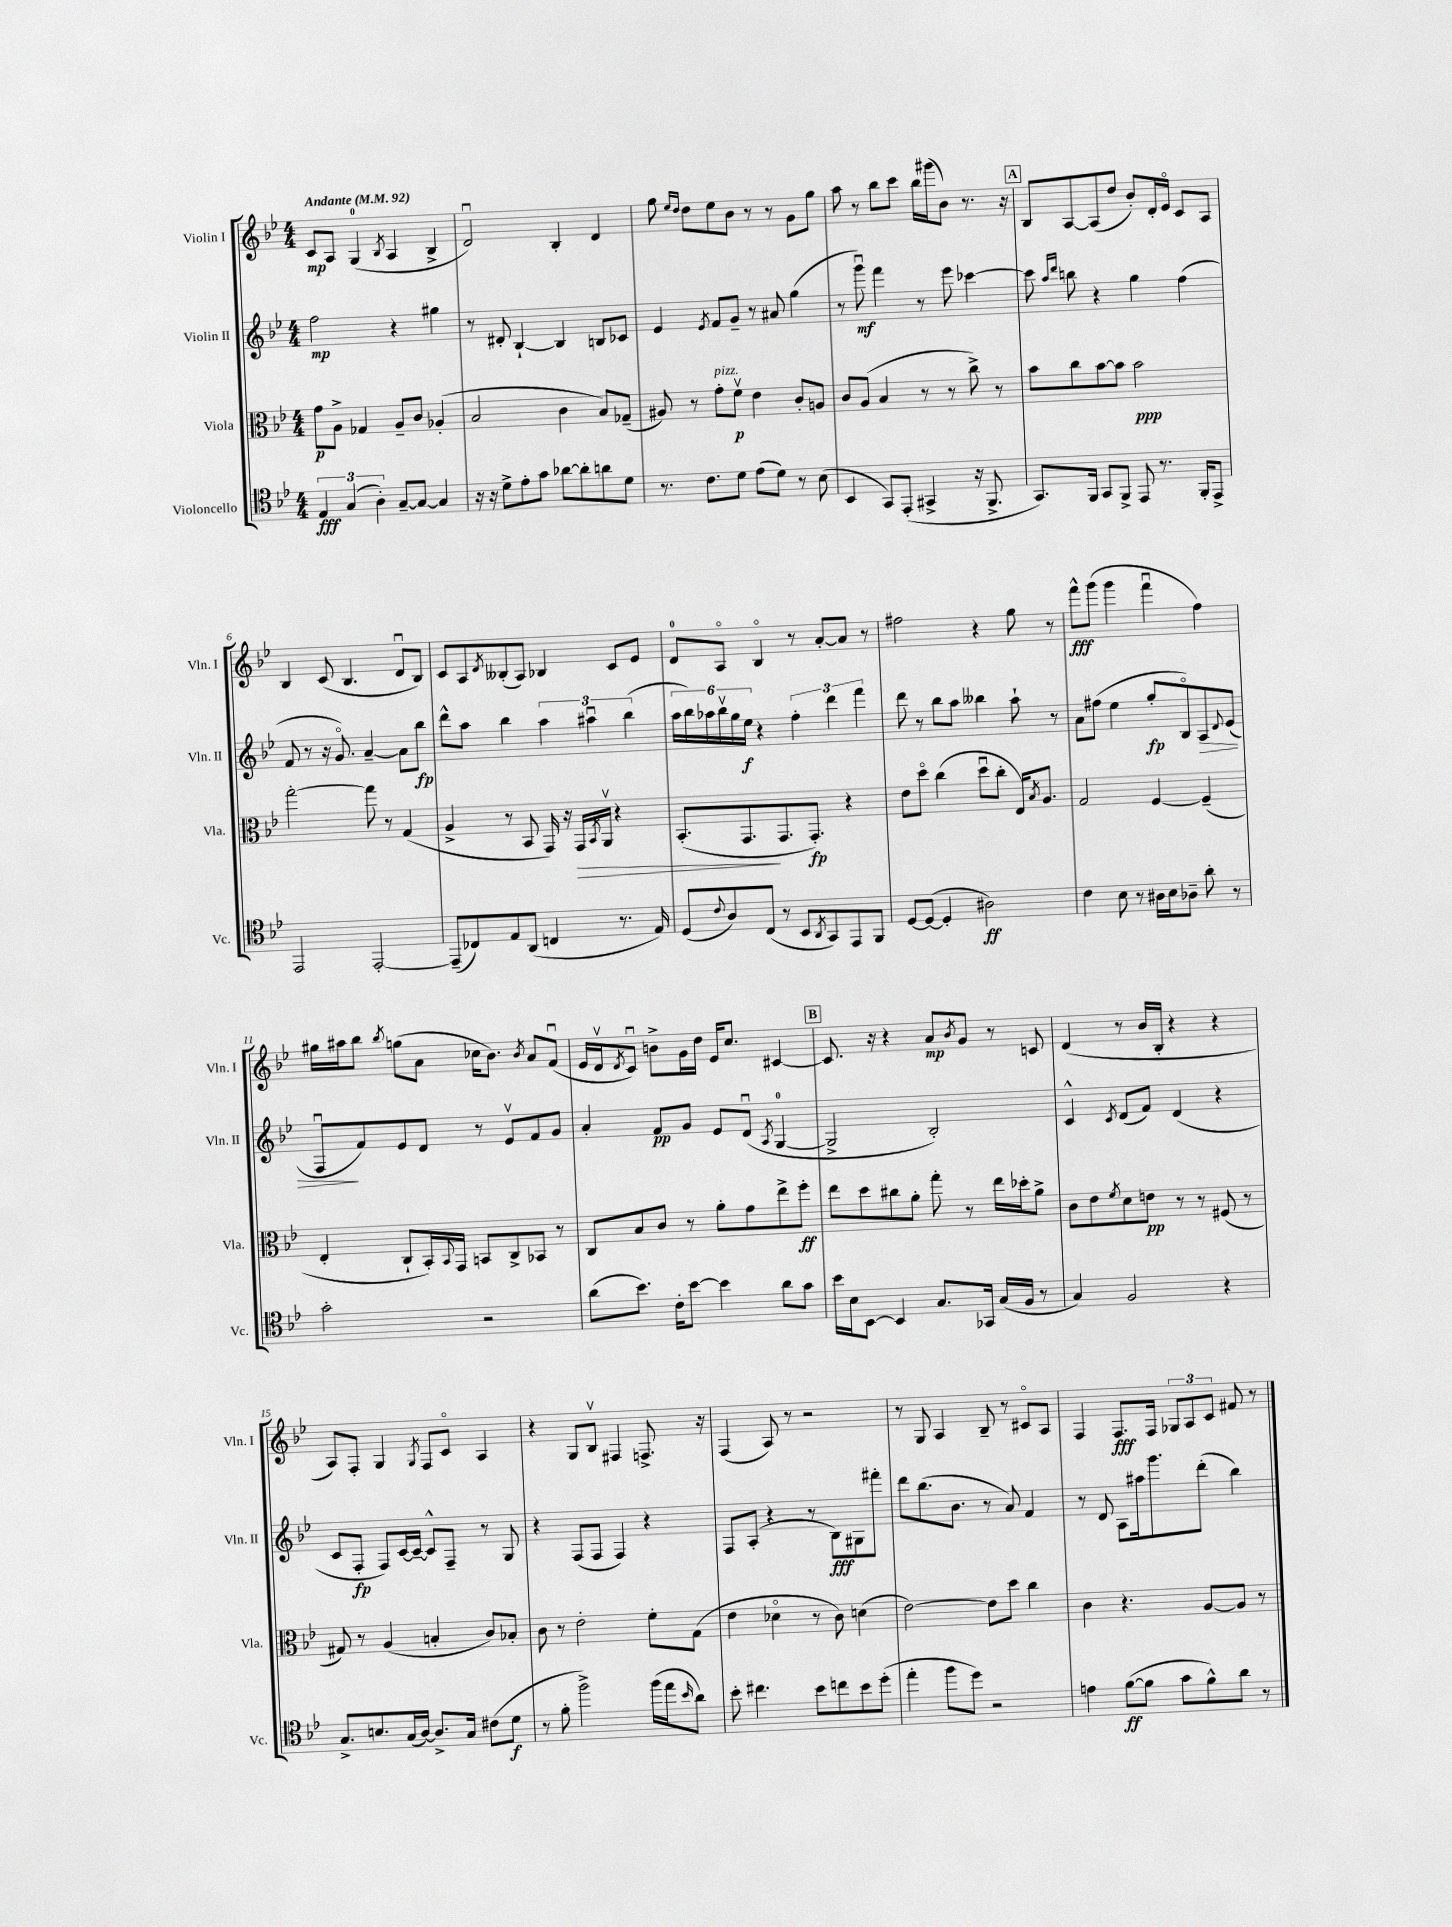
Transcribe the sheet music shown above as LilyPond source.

<<
\new StaffGroup <<
\new Staff = "s0" \with { instrumentName = "Violin I" shortInstrumentName = "Vln. I" } {
    \clef treble \key bes \major \numericTimeSignature \time 4/4 \tempo "Andante" 4 = 92
    c'8\mp a8 g4-0( \acciaccatura { bes8 } a4 bes4-> |
    d'2\downbow) bes4-. d'4 |
    g''8 \grace { ees''16 d''16 } d''8 ees''8 bes'8 r8 r8 g'8 g''8 |
    a''8 r8 bes''8 c'''8 bes''16 gis'''16( bes'8) r8. r16 |
    \mark \markup { \box "A" } bes8 a8~ a8( d''8 bes'8-.) d'16-. ees'16\flageolet c'8 a8 |
    bes4 c'8( bes4. d'8\downbow bes8) |
    c'8 a8 \acciaccatura { d'8 } beses8-.( a8) bes4 c'8 ees'8 |
    d'8-0 a8\flageolet bes4\flageolet r8 a'8~-. a'8 r8 |
    fis''2 r4 g''8 r8 |
    f'''8-^\fff g'''8( g'''4 f'''4\downbow f''4) |
    gis''16 ais''16 bes''8 \acciaccatura { bes''8 } g''8( a'8 ces''16 bes'8.) \acciaccatura { bes'8 } a'8 f'8\downbow( |
    ees'16 d'16\upbow \acciaccatura { d'8 } c'8\downbow) b'8-> g'16 d''16 ees'16 c''8. cis'4~ |
    \mark \markup { \box "B" } cis'8. r16 r4 a'8\mp \acciaccatura { bes'8 } g'8 r8 c'8 |
    d'4( r8 bes'16 bes16-. r4 r4 |
    a8) f8-. g4 \acciaccatura { g8 } f8 c'8\flageolet a4 |
    r4 g8 bes8\upbow fis4 f8.-> r16 |
    f4( a8) r8 r2 |
    r8 g8 a4 bes8-- r8 cis'8\flageolet a8 |
    f4 f8.\fff f16 \tuplet 3/2 { ges8 a8 c'8 } fis'8 r8 \bar "|." |
}
\new Staff = "s1" \with { instrumentName = "Violin II" shortInstrumentName = "Vln. II" } {
    \clef treble \key bes \major \numericTimeSignature \time 4/4
    f''2\mp r4 gis''4 |
    r8 dis'8-. bes4~-! bes4 b8 ces'8 |
    ees'4 \acciaccatura { ees'8 } f'8 g'8-- r8 ais'8 g''4( |
    r8 g'''8\downbow\mf) f'''4 r8 ees'''8 ces'''4~ |
    \mark \markup { \box "A" } ces'''8 \grace { a''16 d'''16 } b''8 r4 g''4 f''4( |
    f'8 r8 r16 g'8.\flageolet) a'4~-- a'8 bes''8\fp |
    d'''8-^ a''8 bes''4 \tuplet 3/2 { a''4 ais''4\downbow bes''4( } |
    \tuplet 6/4 { a''16 bes''16) aes''16 bes''16\upbow g''16 ees''16\f } r4 \tuplet 3/2 { f''4-. d'''4 f'''4 } |
    d'''8 r8 bes''8 a''8 beses''4 a''8-! r8 |
    a'8 fis''8( ees''4 g''8-.\fp bes8\flageolet) a8\> \appoggiatura { d'8 } ees'8( |
    f8\downbow\! f'8) ees'8 d'8 r8 ees'8\upbow f'8 g'8 |
    a'4-. f'8\pp g'8 ees'8 d'8\downbow( \acciaccatura { a8 } g4-0~ |
    \mark \markup { \box "B" } g2-> bes2-.) |
    c'4-^ \acciaccatura { c'8 } d'8( f'8) d'4( r4 |
    c'8 f8-.\fp f8) c'16~ c'16~-- c'8-^ f8-- r8 g8 |
    r4 f8( f8 f4) r4 |
    f8 a8-.( r4 r8 bes8\fff) gis8 fis'''8-. |
    d'''8 bes''8.( bes'8. r8 a'8) f'4 |
    r8 d'8 a8 ais''16 g'''8. d'''8-.( bes''4) \bar "|." |
}
\new Staff = "s2" \with { instrumentName = "Viola" shortInstrumentName = "Vla." } {
    \clef alto \key bes \major \numericTimeSignature \time 4/4
    g'8\p a8-> ges4 a8-- c'8 aes4-.( |
    bes2 c'4 bes8) ges8--( |
    ais8) r8 g'8-.^\markup { \italic "pizz." } f'8\upbow\p ees'4 c'8-. a8 |
    c'8 a8( bes4 r8 r8 c''8->) r8 |
    \mark \markup { \box "A" } bes'8 c''8 bes'8~ bes'8 bes'2\ppp |
    g''2~-. g''8 r8 g4( |
    a4-> r8 bes,8 g,16) r16 g,16\> \acciaccatura { bes,8 } a,16\upbow r4 |
    bes,8.-.( g,8.\! g,8. g,8.-.\fp) r4 |
    ees'8 d''8\flageolet c''4( d''8\downbow c''8-. ees16) \acciaccatura { bes8 } a8. |
    g2 f4~ f4--( |
    ees4-. c8-! bes,16-.) \appoggiatura { bes,8 } g,16 b,8 c8-> bes,8 r8 |
    c8 bes8 c'8 r8 a'8-. g'8 ees''8-> f''8-.\ff |
    \mark \markup { \box "B" } ees''8 d''8 cis''8 a'8-. g''8-. r8 ees''16 des''16-. a'8-> |
    c'8 ees'8 \acciaccatura { f'8 } d'8 e'8\pp r8 r8 fis8( r8 |
    gis8) r8 a4( b4-. c'8) bes8-. |
    c'8 r8 ees'2-. f'8-. g8( |
    ees'4 des'4\flageolet r8 c'8) d'4( |
    ees'2~) ees'8 d''8 c''4 |
    c'4 r4. a8~ a8 r8 \bar "|." |
}
\new Staff = "s3" \with { instrumentName = "Violoncello" shortInstrumentName = "Vc." } {
    \clef tenor \key bes \major \numericTimeSignature \time 4/4
    \tuplet 3/2 { ees4\fff g4( a4-.) } g8~-- g8~ g4 |
    r16 r16 d'8-> ees'8-. g'8 aes'8~ aes'8-. a'8 d'8 |
    r8. c'8. d'8 ees'8( d'8) r8 bes8( |
    bes,4 g,8) ees,8-.( gis,4-> r16 f,8.-> |
    \mark \markup { \box "A" } g,8.) f,16 g,8 f,8-> ees,8 r8. f,16-. ees,8-> |
    ees,2 ees,2~-. |
    ees,8--( ces8) ees8 a,8( c4 r8. ees16) |
    d8( \appoggiatura { c'8 } a8) c8( r8 bes,8 \acciaccatura { a,8 } g,8) ees,8 f,8 |
    d8~ d8~( d4-. ais2\ff) |
    c'4 bes8 r8 ais16 bes16 aes8-- a'8-. r8 |
    g'2-. r2 |
    a'8( bes'8.) c'16-. bes'8~ bes'4 a'8 g'8 |
    \mark \markup { \box "B" } bes'16 bes16 bes,8~ bes,4 g8. ges,16 g16( f16 r8 |
    g4) f2 r4 |
    g8.-> b8. g16( a16~) a8.-> g16 cis'8( d'8\f |
    r8 f'8-. f''2->) f''16( ees''16 \grace { bes'16 } a'8) |
    bes'8-. cis''4. bes'8 c''8 bes'8 d''8-.( |
    ees''4-. f''8 d''8) r2 |
    e'4 f'8~\ff( f'8 g'8 f'8-^) a'8 r8 \bar "|." |
}
>>
>>
